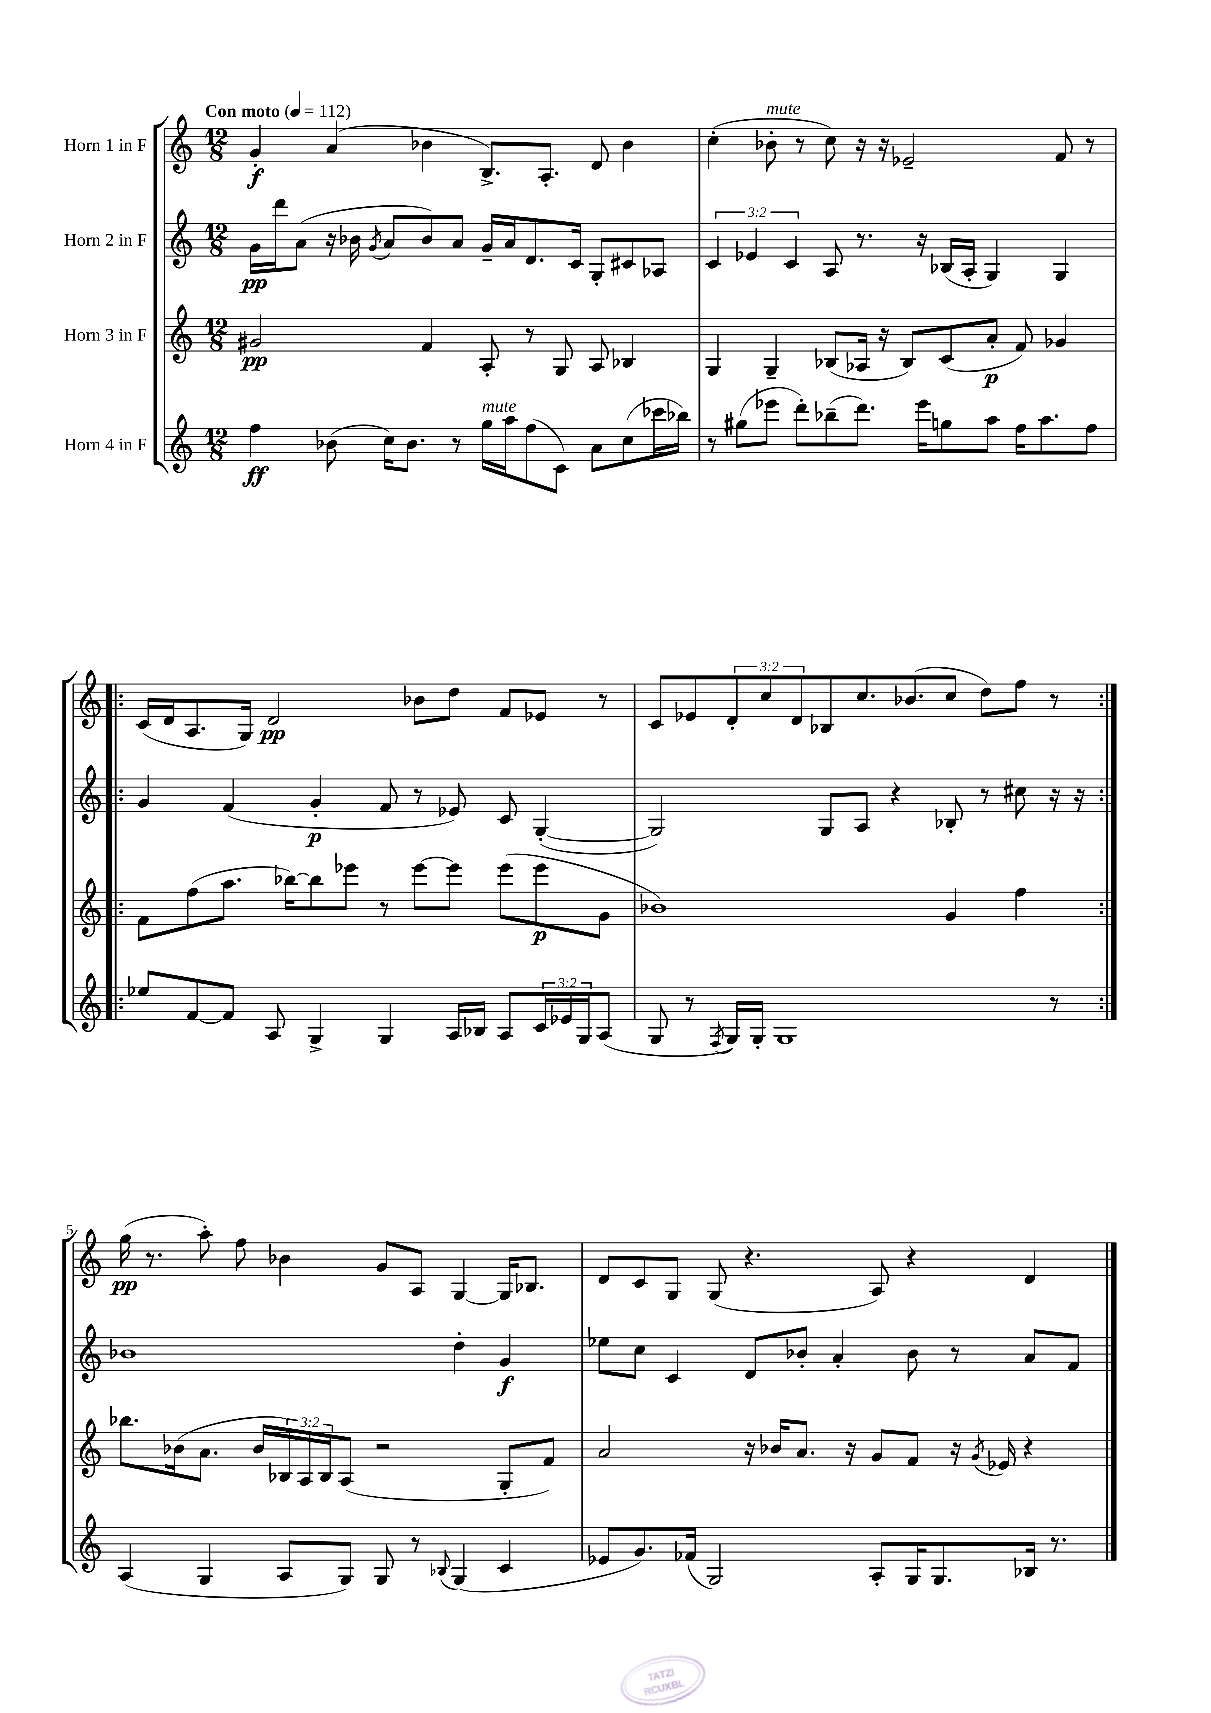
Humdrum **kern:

**kern	**dynam	**kern	**dynam	**kern	**dynam	**kern	**dynam
*part4	*part4	*part3	*part3	*part2	*part2	*part1	*part1
*staff4	*staff4	*staff3	*staff3	*staff2	*staff2	*staff1	*staff1
*I"Horn 4 in F	*	*I"Horn 3 in F	*	*I"Horn 2 in F	*	*I"Horn 1 in F	*
*clefG2	*	*clefG2	*	*clefG2	*	*clefG2	*
*k[]	*	*k[]	*	*k[]	*	*k[]	*
*M12/8	*	*M12/8	*	*M12/8	*	*M12/8	*
*MM112	*	*MM112	*	*MM112	*	*MM112	*
=1	=1	=1	=1	=1	=1	=1	=1
!	!	!	!	!	!	!LO:TX:a:B:t=Con moto	!
4ff\	ff	2g#X/	pp	16g\LL	pp	4g'/	f
.	.	.	.	16ddd\J	.	.	.
.	.	.	.	(8a\J	.	.	.
(8b-X\	.	.	.	16r	.	(4a/	.
.	.	.	.	16b-X\	.	.	.
.	.	.	.	8qg/	.	.	.
16cc\KL)	.	.	.	8a/L	.	.	.
8.b-\J	.	.	.	.	.	.	.
.	.	4f/	.	8b-/)	.	4b-X\	.
8r	.	.	.	8a/J	.	.	.
!LO:TX:a:i:t=mute	!	!	!	!	!	!	!
16gg\LL	.	8A'/	.	16g~/LL	.	8.B^/L)	.
16aa\J	.	.	.	16a/J	.	.	.
(8ff\	.	8r	.	8.d/	.	.	.
.	.	.	.	.	.	8.A'/J	.
8c\J)	.	8G/	.	.	.	.	.
.	.	.	.	16c/Jk	.	.	.
8a\L	.	8A/	.	8G'/L	.	8d/	.
(8cc\	.	4B-X/	.	8c#X/	.	4b-\	.
16ccc-X\L	.	.	.	8A-X/J	.	.	.
16bb-X\JJ)	.	.	.	.	.	.	.
=2	=2	=2	=2	=2	=2	=2	=2
8r	.	4G/	.	6c/	.	(4cc'\	.
(8gg#X\L	.	.	.	.	.	.	.
.	.	.	.	6e-X/	.	.	.
!	!	!	!	!	!	!LO:TX:a:i:t=mute	!
8eee-X\J	.	4G~/	.	.	.	8b-X'\	.
.	.	.	.	6c/	.	.	.
8ddd'\L)	.	.	.	.	.	8r	.
(8bb-X~\	.	(8B-X/L	.	8A/	.	8cc\)	.
8.ddd\J)	.	16A-X/Jk	.	8.r	.	16r	.
.	.	16r	.	.	.	16r	.
.	.	8B-/L)	.	.	.	2e-X~/	.
16eee-\KL	.	.	.	16r	.	.	.
8ggn\	.	(8c/	.	(16B-X/LL	.	.	.
.	.	.	.	16A'/JJ	.	.	.
8aa\J	.	8a'/J	p	4G/)	.	.	.
16ff\KL	.	8f/)	.	.	.	.	.
8.aa\	.	.	.	.	.	.	.
.	.	4g-X/	.	4G/	.	8f/	.
8ff\J	.	.	.	.	.	8r	.
!!LO:LB:g=z
=3!|:	=3!|:	=3!|:	=3!|:	=3!|:	=3!|:	=3!|:	=3!|:
8ee-X/L	.	8f\L	.	4g/	.	(16c/LL	.
.	.	.	.	.	.	16d/J	.
[8f/	.	(8ff\	.	.	.	8.A/	.
8f/J]	.	8.aa\J	.	(4f/	.	.	.
.	.	.	.	.	.	16G/Jk)	.
8A/	.	.	.	.	.	2d/	pp
.	.	[16bb-X\KL)	.	.	.	.	.
4G^/	.	8bb-\]	.	4g'/	p	.	.
.	.	8eee-X\J	.	.	.	.	.
4G/	.	8r	.	8f/	.	.	.
.	.	[8eee-\L	.	8r	.	8b-X\L	.
16A/LL	.	8eee-\J]	.	8e-X/)	.	8dd\J	.
16B-X/JJ	.	.	.	.	.	.	.
8A/L	.	(8eee-\L	.	8c/	.	8f/L	.
24c/L	.	8eee-\	p	([4G'/	.	8e-X/J	.
24e-X/	.	.	.	.	.	.	.
24G/J	.	.	.	.	.	.	.
(8A/J	.	8g\J	.	.	.	8r	.
=4	=4	=4	=4	=4	=4	=4	=4
8G/	.	1b-X)	.	2G/])	.	8c/L	.
8r	.	.	.	.	.	8e-X/	.
8qF/	.	.	.	.	.	.	.
16G/LL)	.	.	.	.	.	12d'/	.
16G'/JJ	.	.	.	.	.	.	.
.	.	.	.	.	.	12cc/	.
1G	.	.	.	.	.	.	.
.	.	.	.	.	.	12d/	.
.	.	.	.	8G/L	.	8B-X/	.
.	.	.	.	8A/J	.	8.cc/	.
.	.	.	.	4r	.	.	.
.	.	.	.	.	.	(8.b-X/	.
.	.	4g/	.	8B-X'/	.	8cc/J	.
.	.	.	.	8r	.	8dd\L)	.
.	.	4ff\	.	8cc#X\	.	8ff\J	.
8r	.	.	.	16r	.	8r	.
.	.	.	.	16r	.	.	.
!!LO:LB:g=z
=5:|!	=5:|!	=5:|!	=5:|!	=5:|!	=5:|!	=5:|!	=5:|!
(4A/	.	8.bb-X\L	.	1b-X	.	(16gg\	pp
.	.	.	.	.	.	8.r	.
.	.	(16b-X\k	.	.	.	.	.
4G/	.	8.a\J	.	.	.	8aa'\)	.
.	.	.	.	.	.	8ff\	.
.	.	16b-/LL	.	.	.	.	.
8A/L	.	24B-X/)	.	.	.	4b-X\	.
.	.	24A/	.	.	.	.	.
.	.	24B-/J	.	.	.	.	.
8G/J)	.	(8A/J	.	.	.	.	.
8G/	.	2r	.	.	.	8g/L	.
8r	.	.	.	.	.	8A/J	.
8qqB-X/	.	.	.	.	.	.	.
(4G/	.	.	.	4dd'\	.	[4G/	.
4c/	.	8G'/L	.	4g/	f	16G/KL]	.
.	.	.	.	.	.	8.B-X/J	.
.	.	8f/J)	.	.	.	.	.
=6	=6	=6	=6	=6	=6	=6	=6
8e-X/L	.	2a/	.	8ee-X\L	.	8d/L	.
8.g/)	.	.	.	8cc\J	.	8c/	.
.	.	.	.	4c/	.	8G/J	.
(16f-X/Jk	.	.	.	.	.	.	.
2G/)	.	.	.	.	.	(8G/	.
.	.	16r	.	8d/L	.	4.r	.
.	.	16b-X/KL	.	.	.	.	.
.	.	8.a/J	.	8b-X'/J	.	.	.
.	.	.	.	4a'/	.	.	.
.	.	16r	.	.	.	.	.
8A'/L	.	8g/L	.	.	.	8A/)	.
16G/K	.	8f/J	.	8b-\	.	4r	.
8.G/	.	.	.	.	.	.	.
.	.	16r	.	8r	.	.	.
.	.	8qg/	.	.	.	.	.
.	.	16e-X/	.	.	.	.	.
16B-X/Jk	.	4r	.	8a/L	.	4d/	.
8.r	.	.	.	.	.	.	.
.	.	.	.	8f/J	.	.	.
==	==	==	==	==	==	==	==
*-	*-	*-	*-	*-	*-	*-	*-
